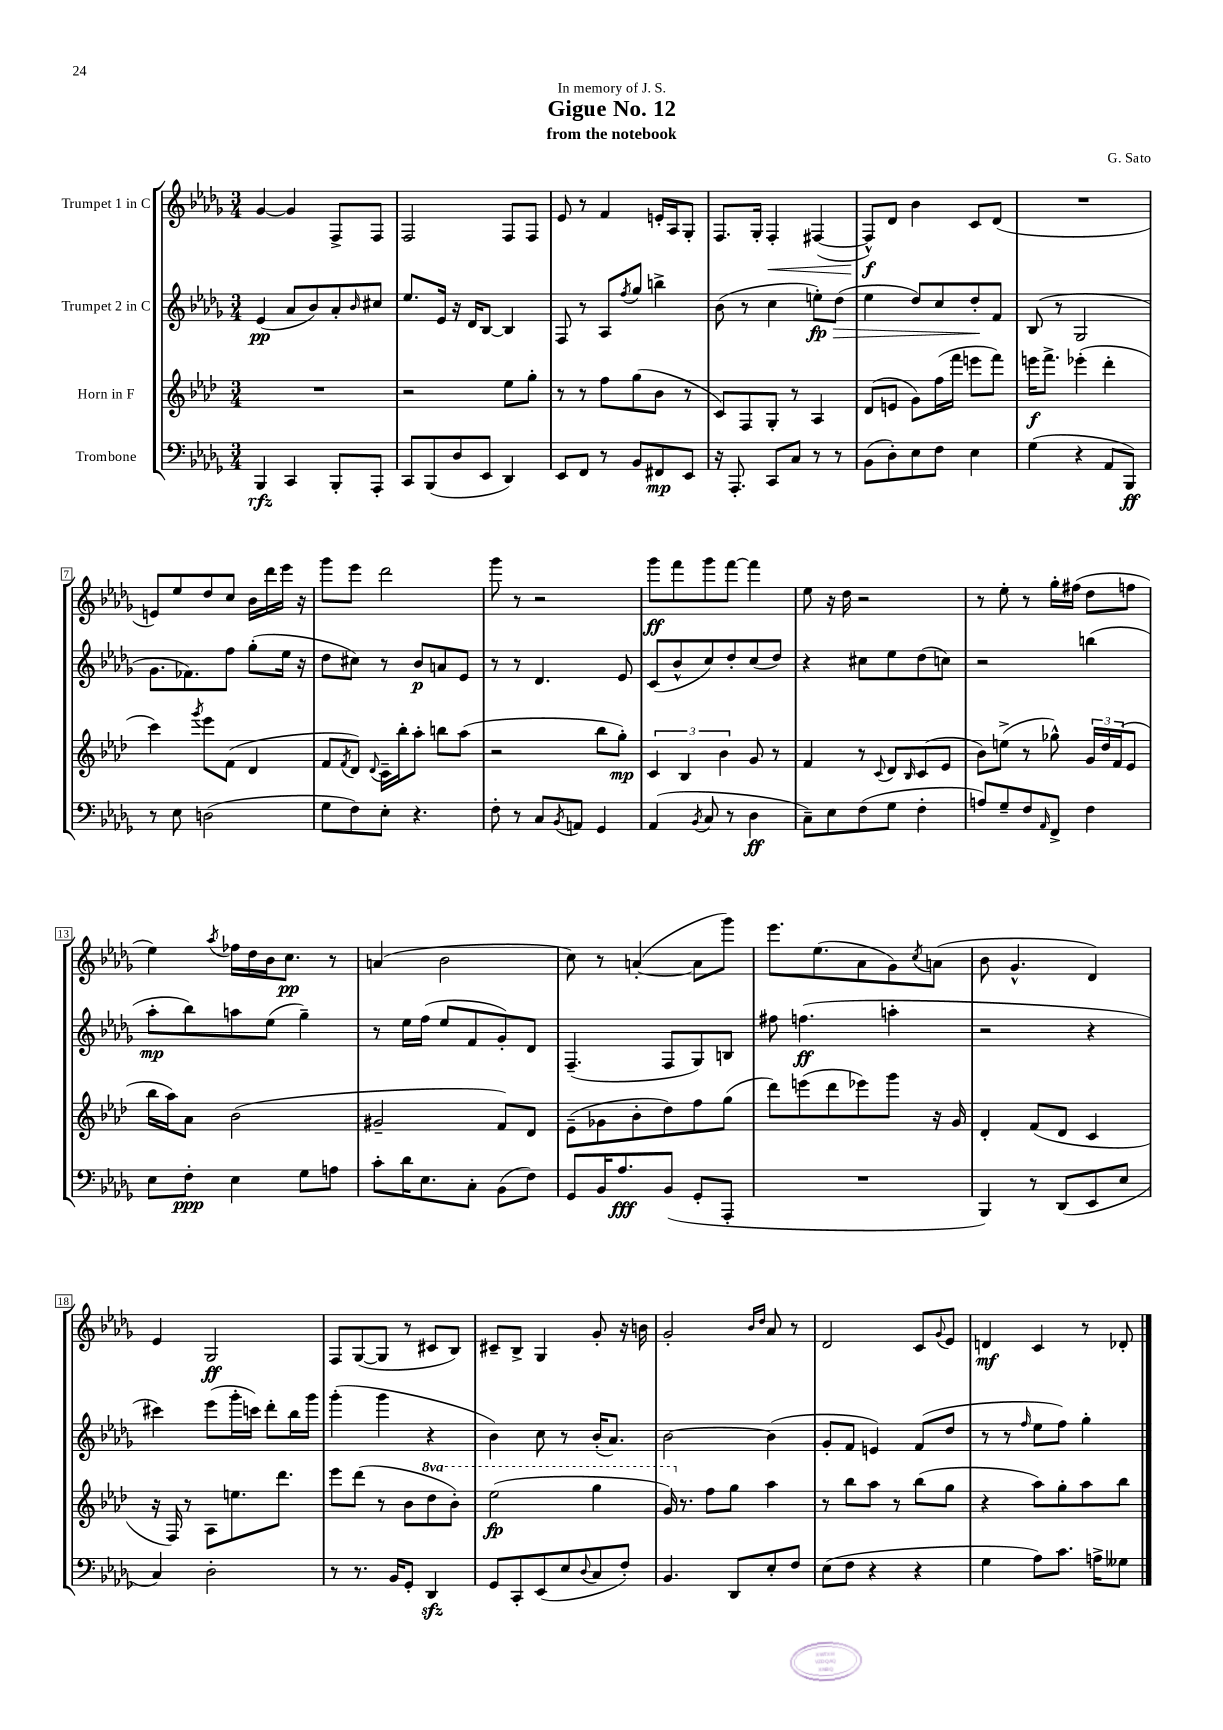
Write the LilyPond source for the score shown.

\header { title = "Gigue No. 12" composer = "G. Sato" subtitle = "from the notebook" dedication = "In memory of J. S." }
<<
\new StaffGroup <<
\new Staff = "s0" \with { instrumentName = "Trumpet 1 in C" } {
    \clef treble \key des \major \numericTimeSignature \time 3/4
    ges'4~ ges'4 f8-> f8 |
    f2 f8 f8 |
    ees'8 r8 f'4 e'16-. aes16 ges8-. |
    f8. ges16-. f4-.\< fis4~( |
    fis8-^\f\!) des'8 bes'4 c'8 des'8( |
    R2. |
    e'8) ees''8 des''8 c''8 bes'16 des'''16 ees'''16 r16 |
    ges'''8 ees'''8 des'''2 |
    ges'''8 r8 r2 |
    ges'''8\ff f'''8 ges'''8 f'''8~ f'''4 |
    ees''8 r16 des''16 r2 |
    r8 ees''8-. r8 ges''16-. fis''16( des''8 f''8 |
    ees''4) \acciaccatura { aes''8 } fes''16 des''16 bes'16 c''8.\pp r8 |
    a'4( bes'2 |
    c''8) r8 a'4~-.( a'8 ges'''8) |
    ees'''8. ees''8.( aes'8 ges'8) \acciaccatura { c''8 } a'8( |
    bes'8 ges'4.-^ des'4) |
    ees'4 ges2\ff |
    f8 ges8~( ges8 r8 cis'8 bes8) |
    cis'8-- bes8-> ges4 ges'8-. r16 b'16 |
    ges'2-. \grace { bes'16 des''16 } aes'8 r8 |
    des'2 c'8 \appoggiatura { ges'8 } ees'8 |
    d'4\mf c'4 r8 des'8-. \bar "|." |
}
\new Staff = "s1" \with { instrumentName = "Trumpet 2 in C" } {
    \clef treble \key des \major \numericTimeSignature \time 3/4
    ees'4\pp( aes'8 bes'8) aes'8-. \grace { bes'16 } cis''8 |
    ees''8. ees'16 r16 des'16 bes8~ bes4 |
    f8 r8 aes8 \acciaccatura { f''8 } ges''8 b''4-> |
    bes'8( r8 c''4 e''8-.\fp\>) des''8( |
    ees''4 des''8) c''8 des''8-.\! f'8 |
    bes8( r8 ges2 |
    ges'8. fes'8.) f''8 ges''8-.( ees''16 r16 |
    des''8 cis''8) r8 bes'8\p a'8 ees'8 |
    r8 r8 des'4. ees'8 |
    c'8( bes'8-^ c''8) des''8-. c''8( des''8) |
    r4 cis''8 ees''8 des''8( c''8) |
    r2 b''4( |
    aes''8-.\mp bes''8) a''8 ees''8( ges''4--) |
    r8 ees''16 f''16( ees''8 f'8 ges'8-.) des'8 |
    f4.--( f8 ges8) b8 |
    fis''8 f''4.\ff( a''4-. |
    r2 r4 |
    cis'''4) ees'''8( ges'''16-. c'''16) des'''8-. bes''16 ges'''16 |
    ges'''4-.( ges'''4 r4 |
    bes'4) c''8 r8 bes'16-.( aes'8.) |
    bes'2~ bes'4( |
    ges'8-. f'8 e'4) f'8( des''8 |
    r8 r8 \grace { f''16 } ees''8 f''8) ges''4-. \bar "|." |
}
\new Staff = "s2" \with { instrumentName = "Horn in F" } {
    \clef treble \key aes \major \numericTimeSignature \time 3/4 \set Staff.ottavationMarkups = #ottavation-simple-ordinals
    R2. |
    r2 ees''8 g''8-. |
    r8 r8 f''8 g''8( bes'8 r8 |
    c'8) f8 g8-. r8 aes4 |
    des'8( e'8 g'8) f''16( f'''16 e'''8 f'''8) |
    e'''16\f f'''8.-> ees'''4-.( des'''4-. |
    c'''4) \acciaccatura { g'''8 } ees'''8 f'8( des'4 |
    f'8 \acciaccatura { f'8 } des'8) \appoggiatura { des'8 } c'16-- bes''16-. aes''8-. b''8 aes''8( |
    r2 bes''8 g''8-.\mp) |
    \tuplet 3/2 { c'4 bes4 bes'4 } g'8 r8 |
    f'4 r8 \appoggiatura { c'8 } des'8 \grace { bes16 } c'8( ees'8 |
    bes'8) e''8->( r8 ges''8-^) \tuplet 3/2 { g'16 des''16 f'16( } ees'8 |
    bes''16 aes''16) aes'8 bes'2( |
    gis'2-- f'8) des'8 |
    ees'8--( ges'8 bes'8-. des''8) f''8 g''8( |
    des'''8) e'''8( des'''8 ees'''8) g'''8 r16 g'16 |
    des'4-. f'8( des'8 c'4 |
    r16 f16) r8 aes8 e''8. des'''8. |
    ees'''8 des'''8( r8 bes'8 \ottava #1 des'''8 bes''8-.) |
    ees'''2\fp( g'''4 |
    g''16) \ottava #0 r8. f''8 g''8 aes''4 |
    r8 bes''8 aes''8 r8 bes''8( g''8 |
    r4 aes''8) g''8-. aes''8 bes''8 \bar "|." |
}
\new Staff = "s3" \with { instrumentName = "Trombone" } {
    \clef bass \key des \major \numericTimeSignature \time 3/4
    bes,,4\rfz c,4 bes,,8-. aes,,8-. |
    c,8 bes,,8( des8 ees,8 des,4) |
    ees,8 f,8 r8 bes,8 fis,8\mp ees,8 |
    r16 aes,,8.-. c,8 c8 r8 r8 |
    bes,8( des8-.) ees8 f8 ees4 |
    ges4( r4 aes,8 bes,,8\ff) |
    r8 ees8 d2( |
    ges8 f8) ees8-. r4. |
    f8-. r8 c8 \acciaccatura { bes,8 } a,8 ges,4 |
    aes,4( \acciaccatura { bes,8 } c8 r8 des4\ff |
    c8--) ees8 f8( ges8 f4-. |
    a8) ges8-- f8 \grace { aes,16 } f,8-> f4 |
    ees8 f8-.\ppp ees4 ges8 a8 |
    c'8-. des'16 ees8. c8-. bes,8( f8) |
    ges,8 bes,16 aes8.\fff bes,8( ges,8-. aes,,8-. |
    R2. |
    bes,,4) r8 des,8( ees,8 ees8 |
    c4) des2-. |
    r8 r8. bes,16 ges,8-. des,4\sfz |
    ges,8 c,8-. ees,8( ees8 \appoggiatura { des8 } c8 f8-.) |
    bes,4. des,8 ees8-. f8 |
    ees8( f8 r4 r4 |
    ges4 aes8) c'8. a16-> geses8 \bar "|." |
}
>>
>>
\layout { \context { \Score \override BarNumber.stencil = #(make-stencil-boxer 0.1 0.3 ly:text-interface::print) } }
